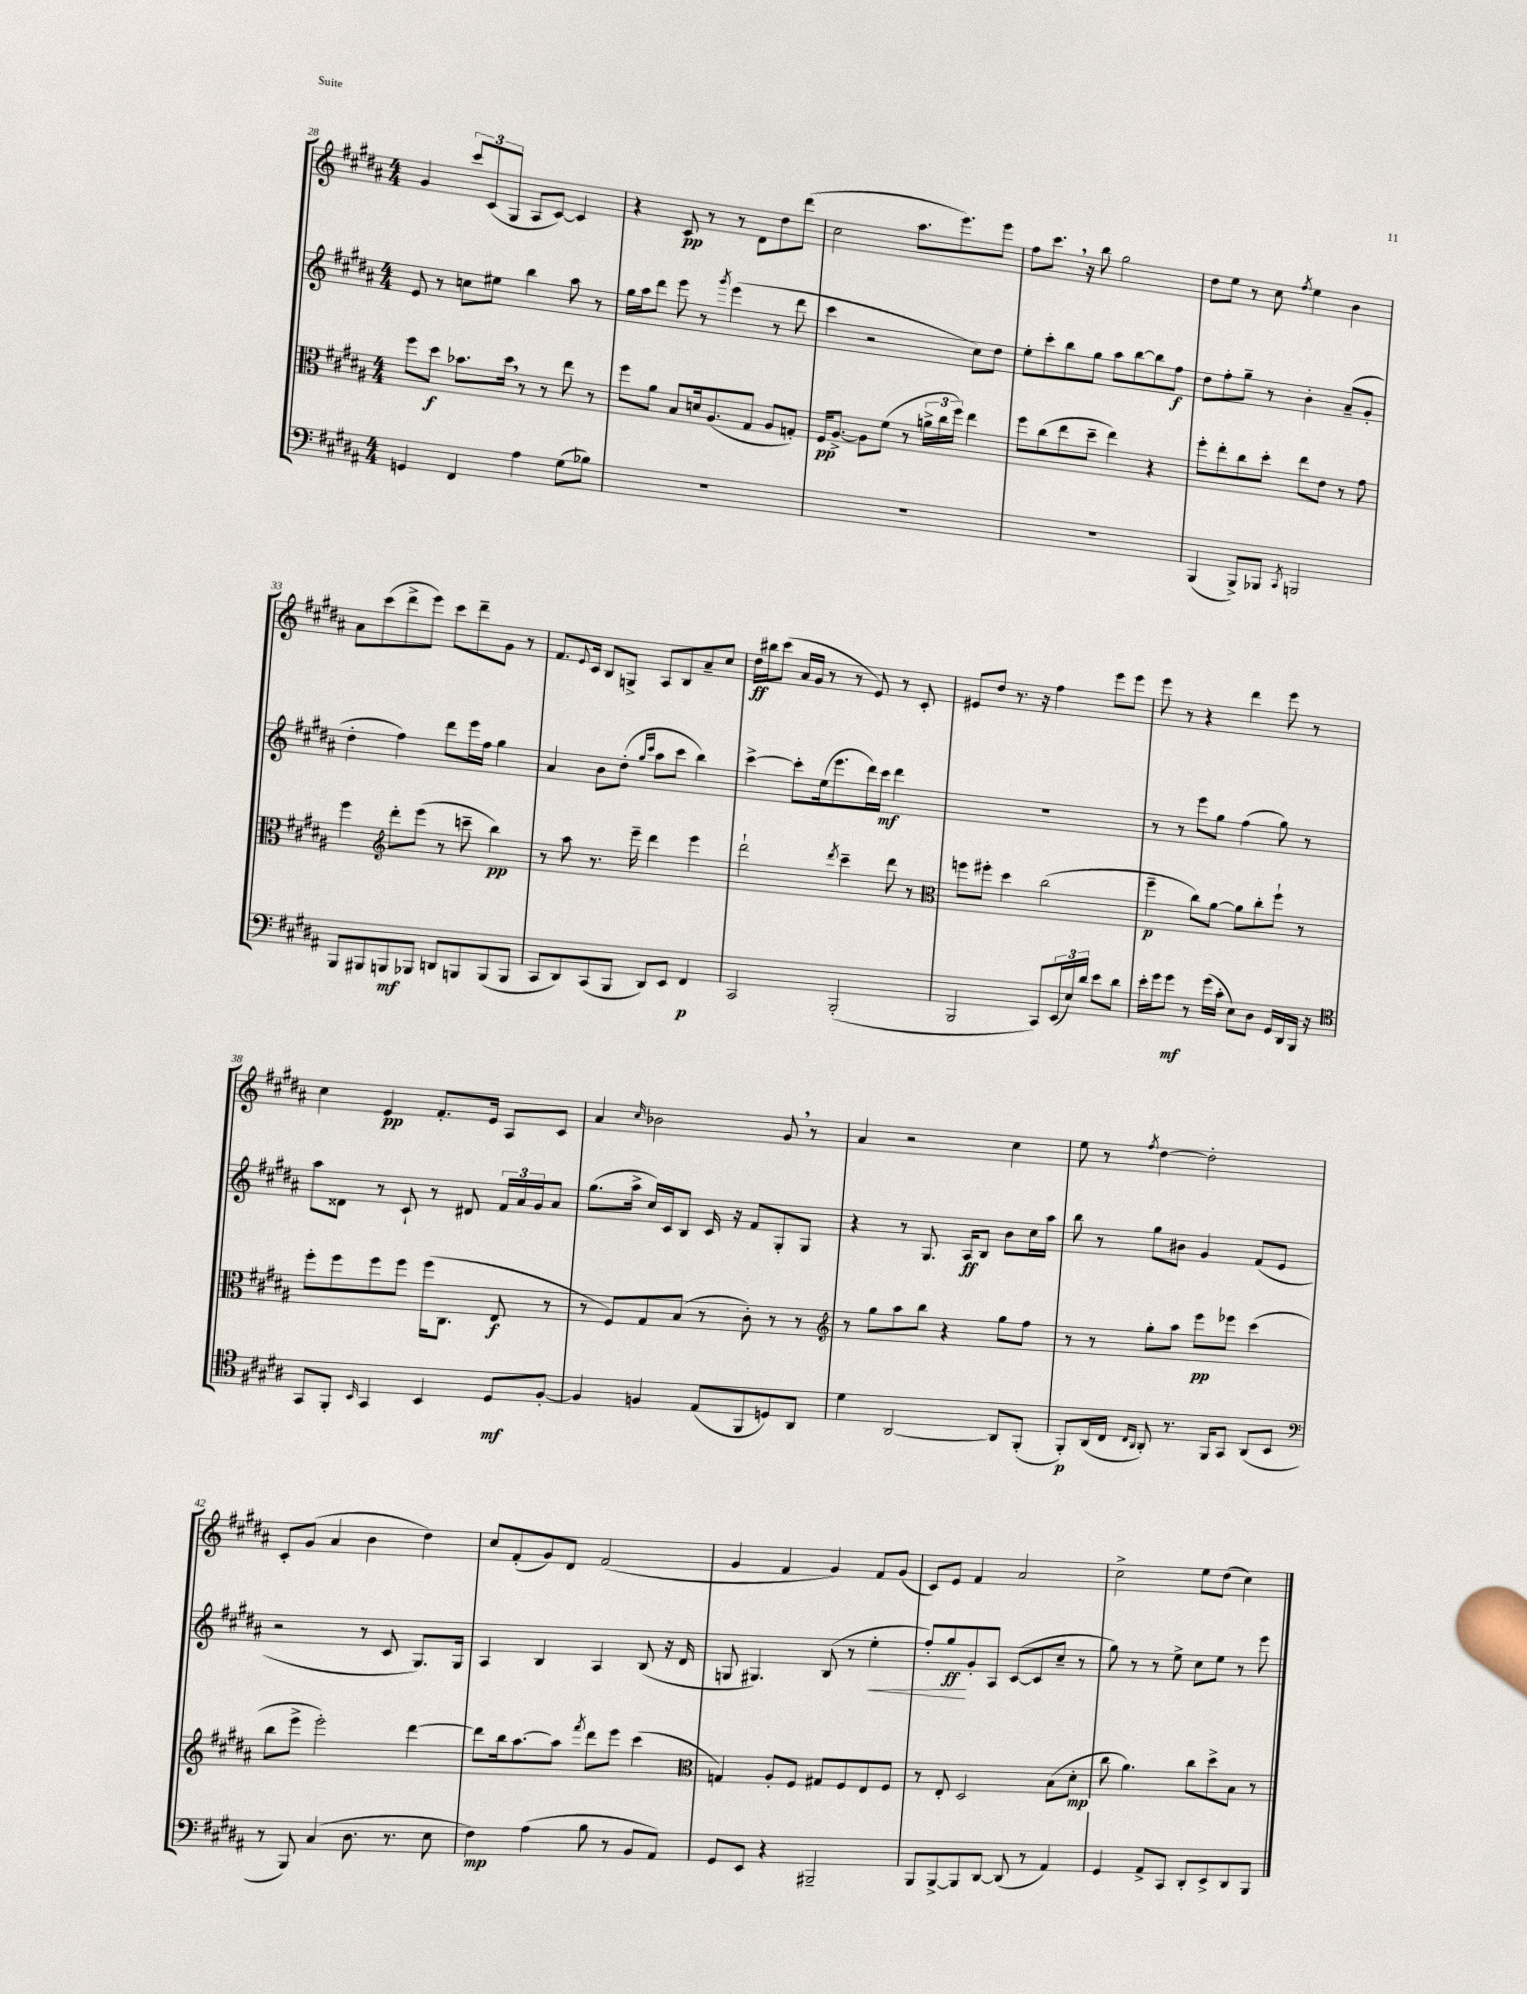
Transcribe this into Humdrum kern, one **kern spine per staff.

**kern	**dynam	**kern	**dynam	**kern	**dynam	**kern	**dynam
*part4	*part4	*part3	*part3	*part2	*part2	*part1	*part1
*staff4	*staff4	*staff3	*staff3	*staff2	*staff2	*staff1	*staff1
*clefF4	*	*clefC3	*	*clefG2	*	*clefG2	*
*k[f#c#g#d#a#]	*	*k[f#c#g#d#a#]	*	*k[f#c#g#d#a#]	*	*k[f#c#g#d#a#]	*
*M4/4	*	*M4/4	*	*M4/4	*	*M4/4	*
=28	=28	=28	=28	=28	=28	=28	=28
4GGn/	.	8ff#\L	.	8e/	.	4g#/	.
.	.	8dd#\J	f	8r	.	.	.
4FF#/	.	8.b-X\L	.	8ccn\L	.	12ccc#/L	.
.	.	.	.	.	.	(12c#/	.
.	.	.	.	8ee#X\J	.	.	.
.	.	.	.	.	.	12G#/J	.
.	.	16dd#,\Jk	.	.	.	.	.
4A#\	.	8r	.	4bb\	.	8A#/L	.
.	.	8r	.	.	.	[8c#/J)	.
(8G#\L	.	8ee\	.	8aa#\	.	4c#/]	.
8B-X\J)	.	8r	.	8r	.	.	.
=29	=29	=29	=29	=29	=29	=29	=29
1r	.	8ff#\L	.	16gg#\LL	.	4r	.
.	.	.	.	16aa#\J	.	.	.
.	.	8a#\J	.	8ddd#\J	.	.	.
.	.	8B/L	.	8eee\	.	8c#/	pp
.	.	16dn/k	.	8r	.	8r	.
.	.	(8.A#/	.	.	.	.	.
.	.	.	.	8qggg#/	.	.	.
.	.	.	.	(4eee\	.	8r	.
.	.	8G#/J	.	.	.	8d#\L	.
.	.	8A#/L	.	8r	.	8dd#\	.
.	.	8Gn'/J)	.	8ddd#\	.	(8ddd#\J	.
=30	=30	=30	=30	=30	=30	=30	=30
1r	.	16F#/KL	pp	4ccc#\	.	2cc#\	.
.	.	[8.A#^/J	.	.	.	.	.
.	.	8A#\L]	.	2r	.	.	.
.	.	(8f#\J	.	.	.	.	.
.	.	8r	.	.	.	8.aa#\L	.
.	.	24an^\LL	.	.	.	.	.
.	.	24cc#\	.	.	.	.	.
.	.	.	.	.	.	8.eee\)	.
.	.	24ff#\JJ)	.	.	.	.	.
.	.	4ee\	.	8cc#\L)	.	.	.
.	.	.	.	8dd#\J	.	8eee\J	.
=31	=31	=31	=31	=31	=31	=31	=31
1r	.	8ff#\L	.	8ee'\L	.	8ff#\L	.
.	.	(8cc#\	.	8ccc#'\	.	8.ccc#,\J	.
.	.	8ee\	.	8bb\	.	.	.
.	.	.	.	.	.	16r	.
.	.	8dd#~\J	.	8gg#\J	.	8bb\	.
.	.	4ee\)	.	8aa#\L	.	2gg#\	.
.	.	.	.	[8bb\	.	.	.
.	.	4r	.	8bb\]	.	.	.
.	.	.	.	8ff#\J	f	.	.
=32	=32	=32	=32	=32	=32	=32	=32
(4BBB/	.	8ff#'\L	.	8dd#\L	.	8dd#\L	.
.	.	8ee'\	.	8ff#'\	.	8ee\J	.
8BBB^/L)	.	8cc#\	.	8gg#~\J	.	8r	.
8BBB-X/J	.	8dd#'\J	.	8r	.	8cc#\	.
8qCC#/	.	.	.	.	.	8qff#/	.
2BBBn/	.	8ee\L	.	4b'\	.	4ee\	.
.	.	8e\J	.	.	.	.	.
.	.	8r	.	(8a#~/L	.	4b\	.
.	.	8g#\	.	8g#'/J	.	.	.
!!LO:LB:g=z
=33	=33	=33	=33	=33	=33	=33	=33
8BBB/L	.	4ff#\	.	4dd#'\	.	8a#\L	.
8BBB#X/	.	.	.	.	.	(8ccc#\	.
*	*	*clefG2	*	*	*	*	*
8BBBn/	mf	8ddd#'\L	.	4ff#\)	.	8ddd#^\	.
8BBB-X/J	.	(8eee\J	.	.	.	8eee\J)	.
8DDn/L	.	8r	.	8ddd#\L	.	8ccc#\L	.
8BBBn/	.	8cccn~\	.	16eee\L	.	8ddd#~\	.
.	.	.	.	16ff#\JJ	.	.	.
(8BBB/	.	4bb\)	pp	4gg#\	.	8g#\J	.
8BBB/J	.	.	.	.	.	8r	.
=34	=34	=34	=34	=34	=34	=34	=34
8CC#/L	.	8r	.	4a#/	.	8.f#/L	.
8DD#/)	.	8aa#\	.	.	.	.	.
.	.	.	.	.	.	8qqe/	.
.	.	.	.	.	.	16c#/Jk	.
(8CC#/	.	8.r	.	8b\L	.	8B/L	.
8BBB/J	.	.	.	(8dd#'\J	.	8Gn^/J	.
.	.	16eee~\	.	.	.	.	.
.	.	.	.	16qqgg#/LL	.	.	.
.	.	.	.	16qqccc#/JJ	.	.	.
8DD#/L)	.	4ddd#\	.	8aa#\L	.	8A#/L	.
8EE/J	.	.	.	8ccc#\J	.	8B/	.
4FF#/	p	4eee\	.	4bb\)	.	8a#~/	.
.	.	.	.	.	.	8cc#/J	.
=35	=35	=35	=35	=35	=35	=35	=35
2CC#/	.	2ddd#`\	.	[4ccc#^\	.	16dd#\LL	ff
.	.	.	.	.	.	16bb#X\J	.
.	.	.	.	.	.	(8ccc#\J	.
.	.	.	.	8ccc#'\L]	.	16a#/LL	.
.	.	.	.	.	.	16g#/JJ	.
.	.	.	.	(16ee\k	.	8r	.
.	.	.	.	8.eee\	.	.	.
.	.	8qddd#/	.	.	.	.	.
(2BBB'/	.	4ccc#~\	.	.	.	8r	.
.	.	.	.	16ddd#\L)	.	8e/)	.
.	.	.	.	16ccc#\JJ	mf	.	.
.	.	8ddd#\	.	4ddd#\	.	8r	.
.	.	8r	.	.	.	8c#'/	.
=36	=36	=36	=36	=36	=36	=36	=36
*	*	*clefC3	*	*	*	*	*
2BBB/	.	8ffn\L	.	1r	.	8e#X/L	.
.	.	8ff#X'\J	.	.	.	8dd#/J	.
.	.	4dd#\	.	.	.	8.r	.
.	.	.	.	.	.	16r	.
8CC#/L)	.	(2cc#\	.	.	.	4ff#\	.
(24EE/L	.	.	.	.	.	.	.
24E/)	.	.	.	.	.	.	.
24d#/JJ	.	.	.	.	.	.	.
8e\L	.	.	.	.	.	8eee\L	.
8d#\J	.	.	.	.	.	8eee\J	.
=37	=37	=37	=37	=37	=37	=37	=37
16e'\LL	.	4ff#~\	p	8r	.	8eee\	.
16g#\J	.	.	.	.	.	.	.
8g#\J	mf	.	.	8r	.	8r	.
8r	.	8cc#\L)	.	8eee\L	.	4r	.
(16g#\LL	.	[8a#\J	.	8gg#\J	.	.	.
16c#'\JJ	.	.	.	.	.	.	.
8E\L)	.	8a#\L]	.	(4ff#\	.	4ddd#\	.
8D#\J	.	8cc#'\	.	.	.	.	.
16GG#/LL	.	8ff#`\J	.	8gg#\)	.	8eee\	.
16DD#/	.	.	.	.	.	.	.
16BBB/JJ	.	8r	.	8r	.	8r	.
16r	.	.	.	.	.	.	.
!!LO:LB:g=z
=38	=38	=38	=38	=38	=38	=38	=38
*clefC4	*	*	*	*	*	*	*
8GG#/L	.	8ff#'\L	.	8aa#\L	.	4cc#\	.
8FF#'/J	.	8ff#\	.	8d##X\J	.	.	.
16qqBB/	.	.	.	.	.	.	.
4GG#/	.	8ff#\	.	8r	.	4e/	pp
.	.	8ff#\J	.	8c#`/	.	.	.
4BB/	.	(16ff#\KL	.	8r	.	8.f#'/L	.
.	.	8.C#\J	.	.	.	.	.
.	.	.	.	8d#X/	.	.	.
.	.	.	.	.	.	16e/Jk	.
8D#/L	mf	8E/	f	24f#/LL	.	8A#/L	.
.	.	.	.	24a#/	.	.	.
.	.	.	.	24g#/J	.	.	.
[8F#'/J	.	8r	.	8a#/J	.	8c#/J	.
=39	=39	=39	=39	=39	=39	=39	=39
4F#/]	.	8r	.	(8.gg#\L	.	4a#/	.
.	.	8F#/L)	.	.	.	.	.
.	.	.	.	16aa#^\Jk	.	.	.
.	.	.	.	.	.	16qqcc#/	.
4Fn/	.	8G#/	.	16cc#/LL)	.	2b-X\	.
.	.	.	.	16c#/J	.	.	.
.	.	(8B/J	.	8B/J	.	.	.
(8E/L	.	8r	.	16c#/	.	.	.
.	.	.	.	16r	.	.	.
8FF#/	.	8c#'\)	.	8f#/L	.	.	.
8Dn/)	.	8r	.	8G#'/	.	8g#,/	.
8AA#/J	.	8r	.	8G#/J	.	8r	.
=40	=40	=40	=40	=40	=40	=40	=40
*	*	*clefG2	*	*	*	*	*
4d#\	.	8r	.	4r	.	4a#/	.
.	.	8gg#\L	.	.	.	.	.
[2AA#/	.	8aa#\	.	8r	.	2r	.
.	.	8bb\J	.	8.G#/	.	.	.
.	.	4r	.	.	.	.	.
.	.	.	.	16A#/KL	ff	.	.
.	.	.	.	8B/J	.	.	.
8AA#/L]	.	8gg#\L	.	8b\L	.	4cc#\	.
(8FF#'/J	.	8ff#\J	.	16cc#\L	.	.	.
.	.	.	.	16aa#\JJ	.	.	.
=41	=41	=41	=41	=41	=41	=41	=41
8FF#'/L)	p	8r	.	8bb\	.	8ee\	.
(16AA#/L	.	8r	.	8r	.	8r	.
16C#/JJ	.	.	.	.	.	.	.
16qqC#/LL	.	.	.	.	.	.	.
16qqAA#/JJ	.	.	.	.	.	8qff#/	.
8AA#'/)	.	8gg#'\L	.	8gg#\L	.	[4dd#\	.
8.r	.	8aa#\J	.	8b#X\J	.	.	.
.	.	8eee\L	pp	4g#/	.	2dd#'\]	.
16FF#/KL	.	.	.	.	.	.	.
8GG#/J	.	8eee-X\J	.	.	.	.	.
(8AA#/L	.	(4ccc#\	.	(8f#/L	.	.	.
8BB/J	.	.	.	8e/J	.	.	.
!!LO:LB:g=z
=42	=42	=42	=42	=42	=42	=42	=42
*clefF4	*	*	*	*	*	*	*
8r	.	8bb\L	.	2r	.	8c#'/L	.
8BBB/)	.	8eee^\J	.	.	.	(8g#/J	.
(4C#/	.	2eee'\)	.	.	.	4a#/	.
8.D#\	.	.	.	8r	.	4b\	.
.	.	.	.	8c#/	.	.	.
8.r	.	.	.	.	.	.	.
.	.	[4ddd#\	.	8.G#/L)	.	4dd#\)	.
8E\	.	.	.	.	.	.	.
.	.	.	.	16G#/Jk	.	.	.
=43	=43	=43	=43	=43	=43	=43	=43
4F#\)	mp	8ddd#\L]	.	4A#/	.	8cc#/L	.
.	.	16bb\k	.	.	.	(8f#'/	.
.	.	[8.aa#\	.	.	.	.	.
(4A#\	.	.	.	4B/	.	8g#/)	.
.	.	8aa#\J]	.	.	.	8d#/J	.
.	.	8qfff#/	.	.	.	.	.
8B\	.	8ddd#\L	.	4A#/	.	(2f#/	.
8r	.	8eee\J	.	.	.	.	.
8BB/L	.	(4ccc#\	.	(8B/	.	.	.
8AA#/J)	.	.	.	16r	.	.	.
.	.	.	.	16d#/	.	.	.
=44	=44	=44	=44	=44	=44	=44	=44
*	*	*clefC3	*	*	*	*	*
8GG#/L	.	4Gn/)	.	8Gn/	.	4g#/	.
8EE/J	.	.	.	4.G#X/)	.	.	.
4r	.	8A#'/L	.	.	.	4f#/	.
.	.	8F#/J	.	.	.	.	.
2BBB#X~/	.	8G#X/L	.	(8B/	.	4g#/)	.
.	.	8F#/	.	8r	.	.	.
!	!	!	!	!	!LO:HP:b	!	!
.	.	8E/	.	4ee'\	<	8f#/L	.
.	.	8F#/J	.	.	.	(8g#/J	.
=45	=45	=45	=45	=45	=45	=45	=45
8BBB/L	.	8r	.	8ff#'/L)	.	8c#/L)	.
[8BBB^/	.	8E'/	.	8gg#/	ff	8e/J	.
8BBB/]	.	2D#/	.	8g#'/	[	4f#/	.
[8DD#/J	.	.	.	8A#/J	.	.	.
(8DD#/]	.	.	.	([8c#/L	.	2a#/	.
8r	.	.	.	8c#/]	.	.	.
4AA#/)	.	(8B\L	.	8cc#~/J	.	.	.
.	.	8d#'\J	mp	8r	.	.	.
=46	=46	=46	=46	=46	=46	=46	=46
4GG#/	.	8cc#\	.	8gg#\)	.	2cc#^\	.
.	.	4.a#\)	.	8r	.	.	.
8AA#^/L	.	.	.	8r	.	.	.
8CC#/J	.	.	.	8ee^\	.	.	.
8DD#'/L	.	8cc#\L	.	8cc#\L	.	8ee\L	.
8EE^/	.	8dd#^\	.	8ee\J	.	(8dd#\J	.
8DD#/	.	8B\J	.	8r	.	4cc#\)	.
8BBB/J	.	8r	.	8eee\	.	.	.
==	==	==	==	==	==	==	==
*-	*-	*-	*-	*-	*-	*-	*-
